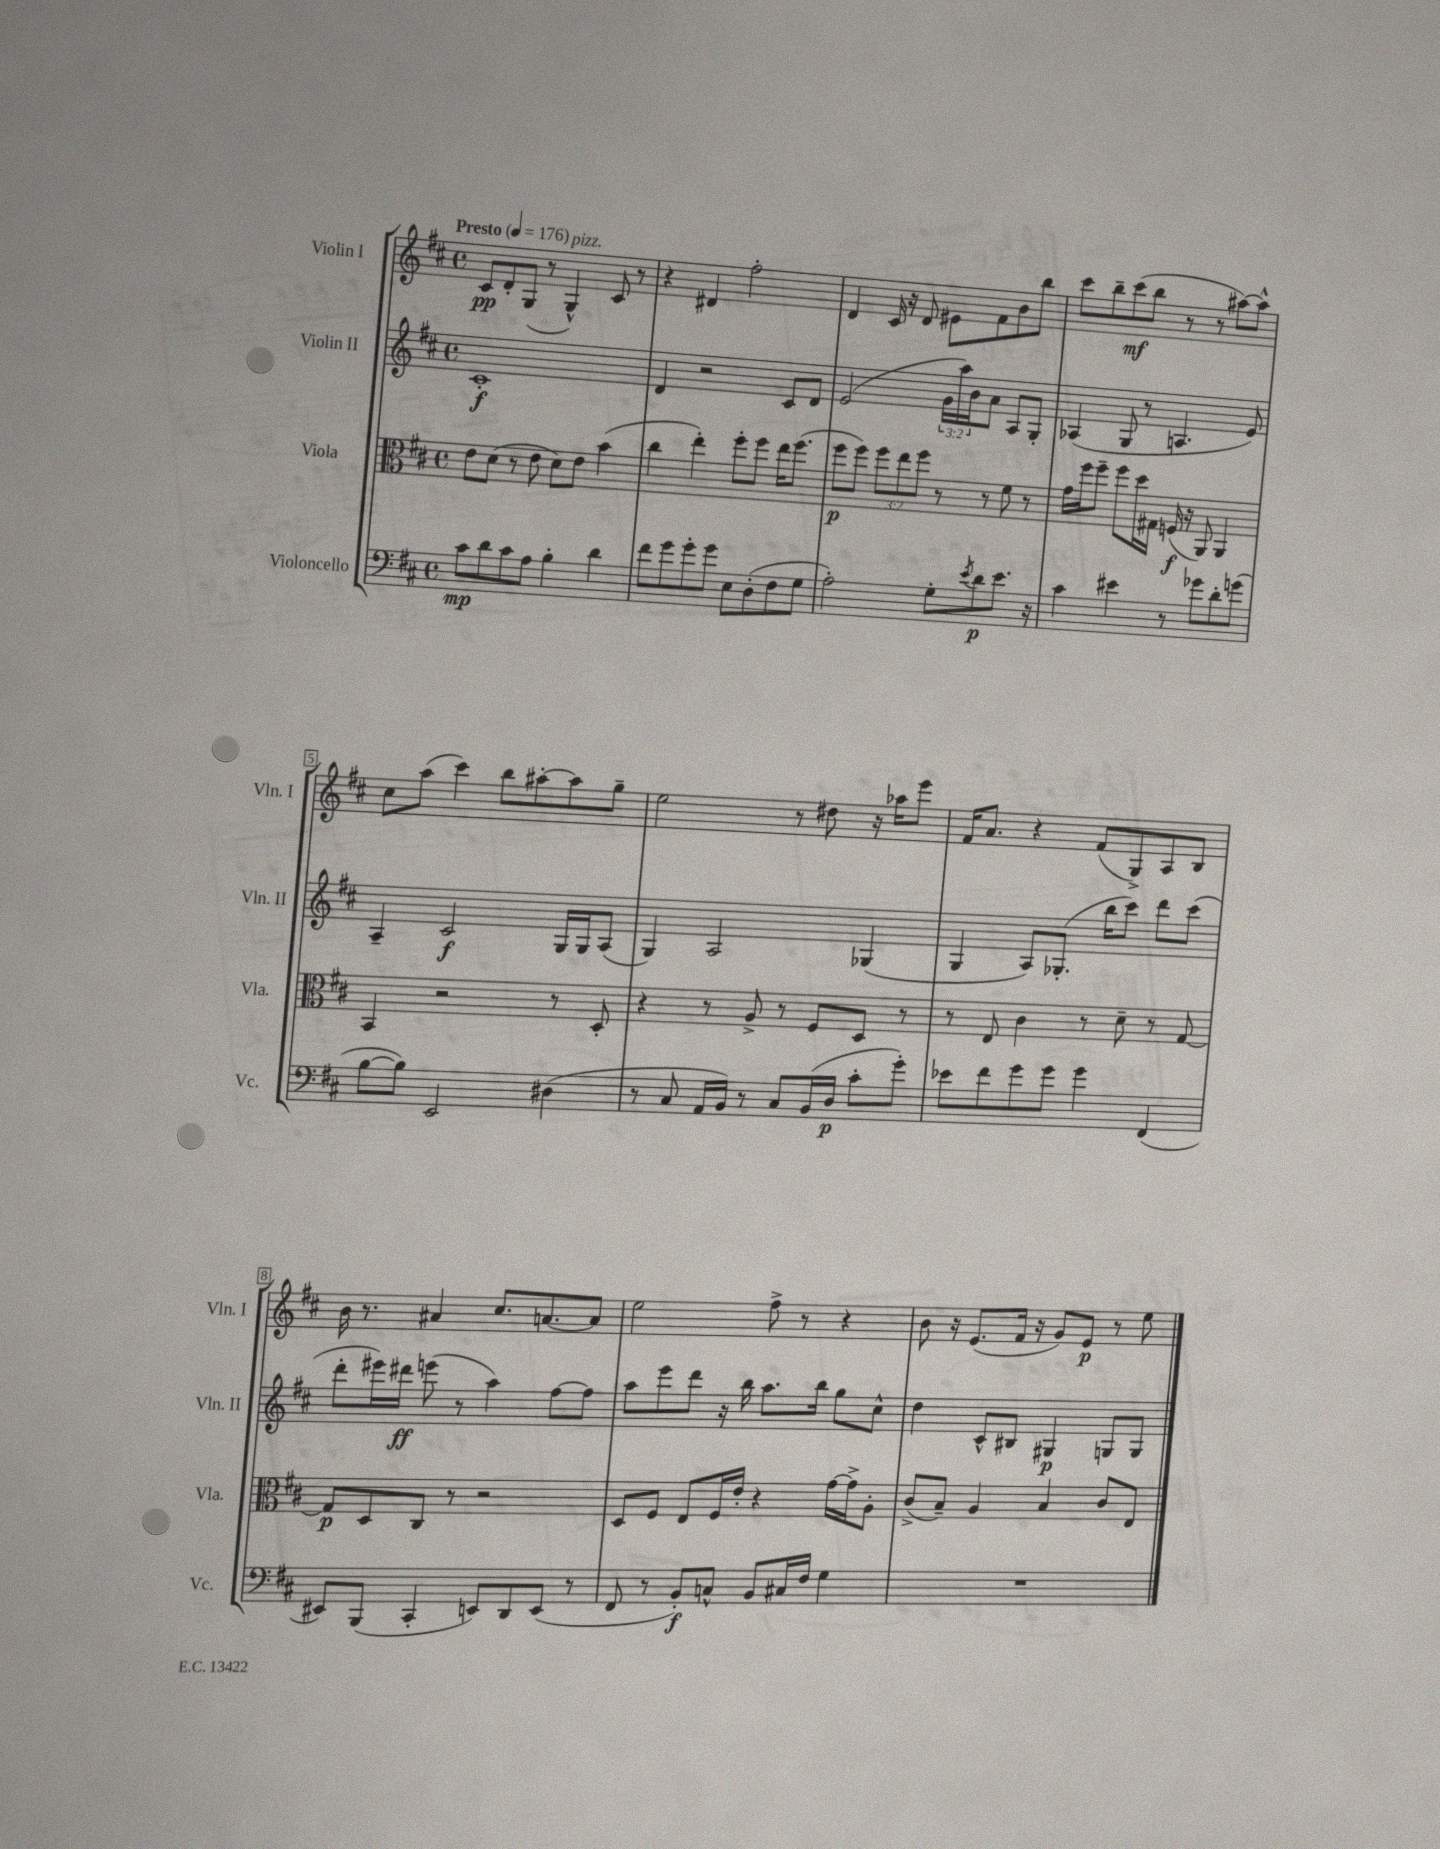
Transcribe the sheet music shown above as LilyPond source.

<<
\new StaffGroup <<
\new Staff = "s0" \with { instrumentName = "Violin I" shortInstrumentName = "Vln. I" } {
    \clef treble \key d \major \defaultTimeSignature \time 4/4 \tempo "Presto" 4 = 176
    cis'8\pp d'8-. g8( r8 g4-^^\markup { \italic "pizz." }) cis'8 r8 |
    r4 dis'4 fis''2-. |
    d'4 cis'16 r16 d'8 eis'8 fis'8 b'8 b''8 |
    cis'''8 b''8-- cis'''8\mf( b''8 r8 r8 ais''8~) ais''8-^ |
    cis''8 a''8( cis'''4) b''8 ais''8~-. ais''8 g''8-- |
    e''2 r8 dis''8 r16 aes''16 e'''8 |
    fis'16 a'8. r4 fis'8( g8->) a8 b8 |
    b'16 r8. ais'4 cis''8. a'8.~ a'8 |
    e''2 fis''8-> r8 r4 |
    b'8 r16 e'8.( fis'16 r16 g'8) e'8\p r8 e''8 \bar "|." |
}
\new Staff = "s1" \with { instrumentName = "Violin II" shortInstrumentName = "Vln. II" } {
    \clef treble \key d \major \defaultTimeSignature \time 4/4 \override Staff.TupletNumber.text = #tuplet-number::calc-fraction-text
    cis'1-.\f |
    d'4 r2 cis'8 d'8 |
    e'2( \tuplet 3/2 { g'16 a''16) b'16 } a'8 a8 g8-. |
    aes4( g8 r8 a4. e'8) |
    a4-- cis'2\f g16 g16 a8( |
    g4) a2 ges4( |
    g4 a8) ges8.-.( b''16 cis'''8) d'''8 cis'''8( |
    d'''8-. eis'''16) dis'''16\ff e'''8( r8 a''4) fis''8~ fis''8 |
    a''8 e'''8 d'''8 r16 b''16 a''8. b''16 g''8 cis''8-^ |
    d''4 cis'8-^ bis8 gis4\p g8 g8 \bar "|." |
}
\new Staff = "s2" \with { instrumentName = "Viola" shortInstrumentName = "Vla." } {
    \clef alto \key d \major \defaultTimeSignature \time 4/4 \override Staff.TupletNumber.text = #tuplet-number::calc-fraction-text
    e'8 d'8( r8 e'8 d'8) e'8 b'4( |
    cis''4 e''4-.) fis''8-. fis''8 e''16 fis''8.( |
    fis''8\p fis''8) \tuplet 3/2 { fis''8 e''8 fis''8 } r8 r8 fis'8 r8 |
    g'16 fis''16 fis''8-- fis''8 d''16 gis16 f16\f( r16 a,8) a,4 |
    b,4 r2 r8 d8-. |
    r4 r8 a8-> r8 fis8 d8 r8 |
    r8 e8 cis'4 r8 d'8-- r8 g8~ |
    g8\p d8 cis8 r8 r2 |
    d8 fis8 e8 fis16 e'16-. r4 g'16~ g'16-> a8-. |
    cis'8->( b8--) a4 b4 cis'8 e8 \bar "|." |
}
\new Staff = "s3" \with { instrumentName = "Violoncello" shortInstrumentName = "Vc." } {
    \clef bass \key d \major \defaultTimeSignature \time 4/4
    cis'8\mp d'8 cis'8 a8 b4-. d'4 |
    fis'8 g'8 g'8-. g'8 e8 d8-.( fis8 g8 |
    a2-.) g8-. \acciaccatura { e'8 } d'8\p e'8. r16 |
    cis'4 eis'4 r8 ges'8 d'8-. g'8( |
    b8~ b8) e,2 dis4( |
    r8 cis8 a,16 b,16) r8 cis8 b,16( d16\p cis'8-. g'8-.) |
    ees'8 fis'8 g'8 g'8 g'4 fis,4( |
    eis,8) b,,8( cis,4-. e,8) d,8 e,8( r8 |
    fis,8 r8 b,8-.\f) c8-^ b,8 cis16 fis16 g4 |
    R1 \bar "|." |
}
>>
>>
\layout { \context { \Score \override BarNumber.stencil = #(make-stencil-boxer 0.1 0.3 ly:text-interface::print) } }
